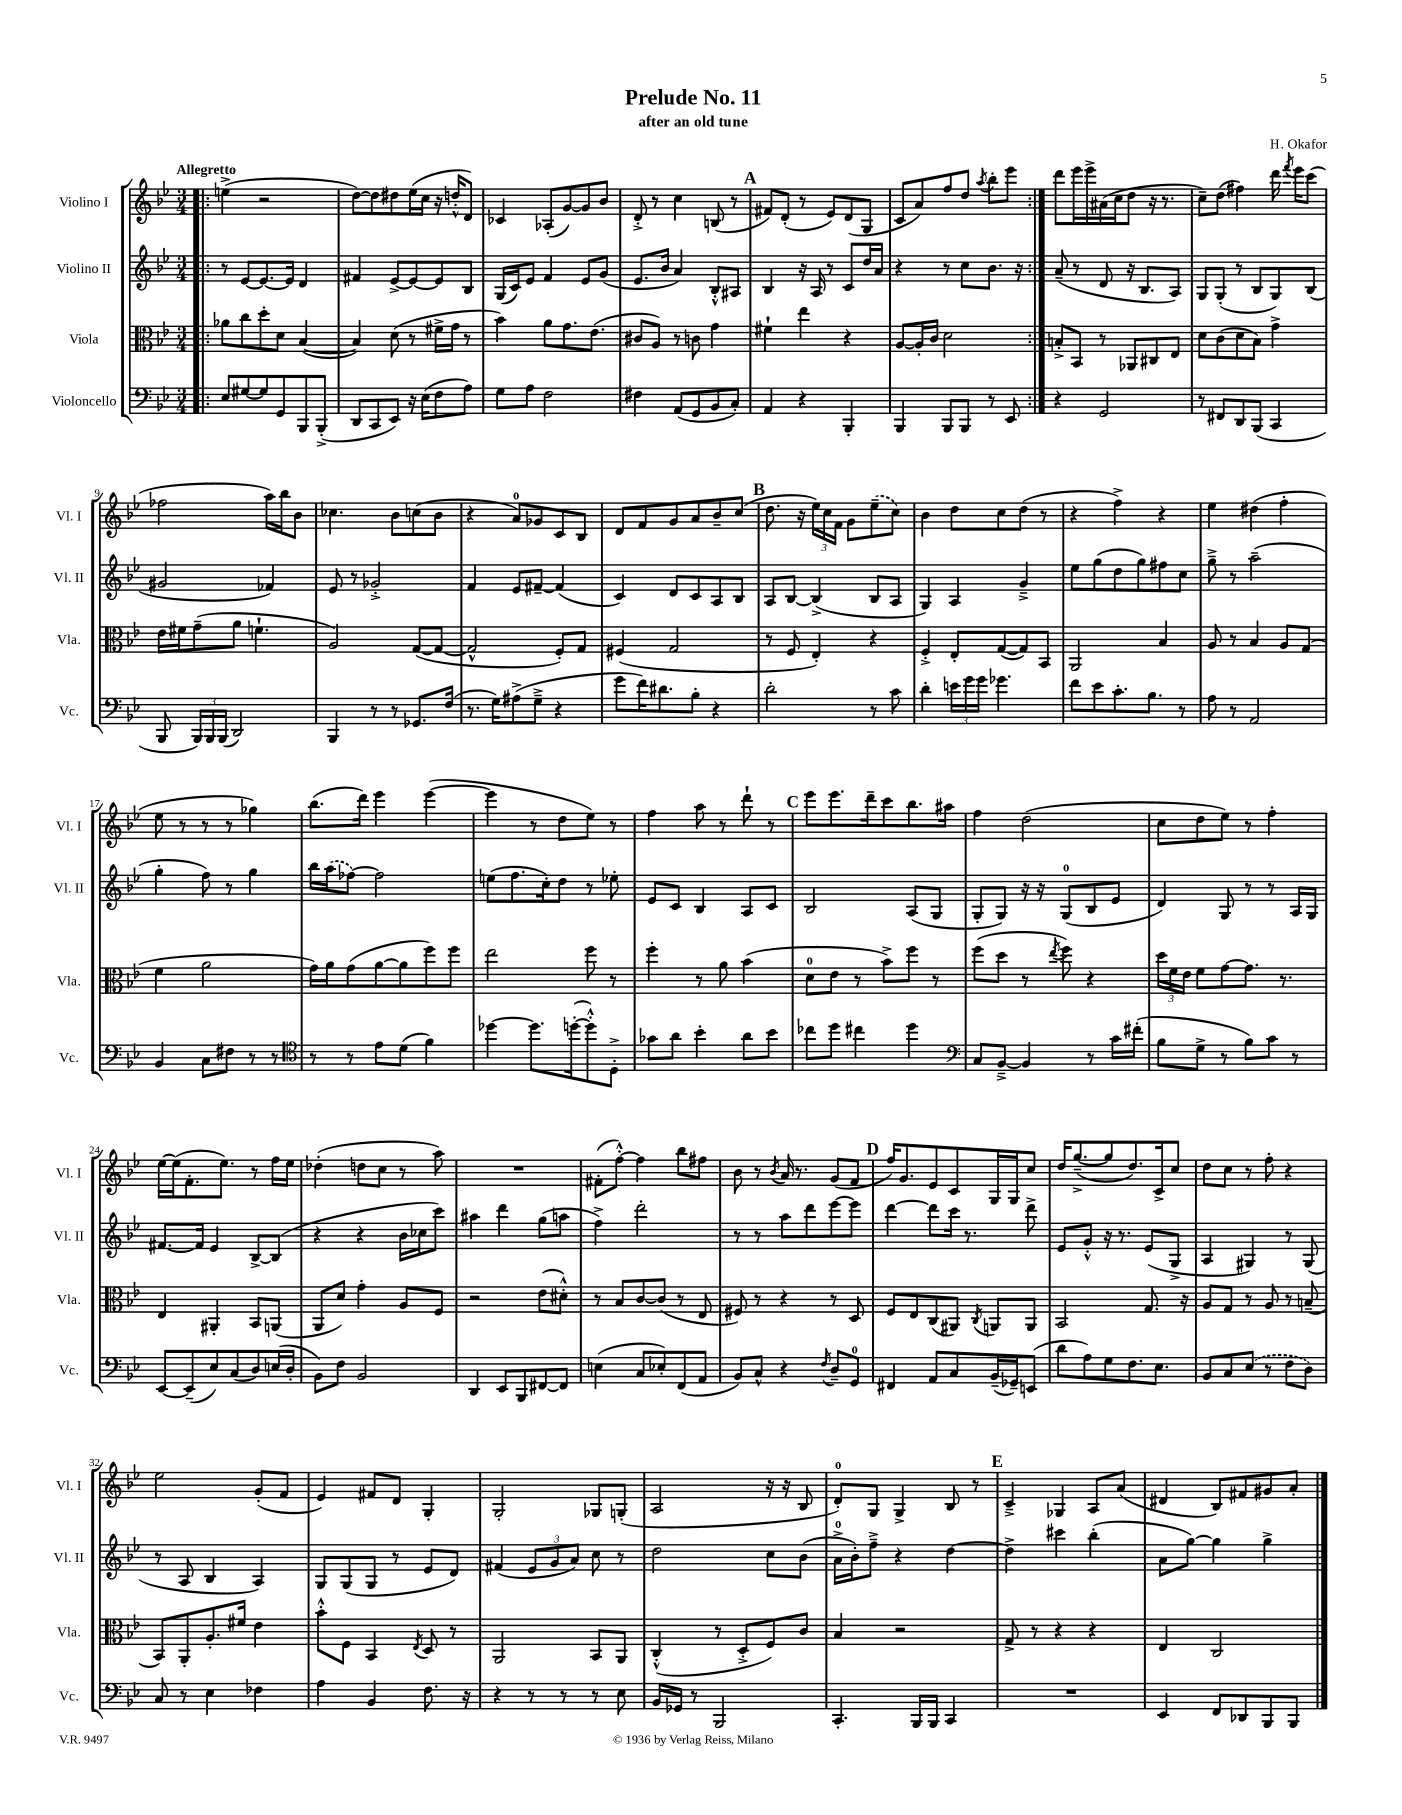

**kern	**kern	**kern	**kern
*part4	*part3	*part2	*part1
*staff4	*staff3	*staff2	*staff1
*I"Violoncello	*I"Viola	*I"Violino II	*I"Violino I
*I'Vc.	*I'Vla.	*I'Vl. II	*I'Vl. I
*clefF4	*clefC3	*clefG2	*clefG2
*k[b-e-]	*k[b-e-]	*k[b-e-]	*k[b-e-]
*M3/4	*M3/4	*M3/4	*M3/4
=1!|:	=1!|:	=1!|:	=1!|:
!	!	!	!LO:TX:a:B:t=Allegretto
8E-/L	8a-X\L	8r	(4een^\
[8G#X/	8cc\	[8e-/L	.
8G#/]	8dd'\	8.e-/_	2r
8GG/	8d\J	.	.
.	.	16e-/Jk]	.
8BBB-/	([4B-/	4d/	.
(8BBB-'^/J	.	.	.
=2	=2	=2	=2
8DD/L	4B-/])	4f#X/	[8dd\L)
8CC/	.	.	8dd\]
8EE-/J)	(8d\	[8e-^/L	8dd#X\
16r	8r	8e-/_	(16ee-\L
(16E-\KL	.	.	16cc\JJ
8F\	16f#X^\LL	8e-/]	16r
.	16g\JJ	.	16ddn'^^/KL
8A\J)	8r	8B-/J	8d/J)
=3	=3	=3	=3
8G\L	4b-\)	(16G/LL	4c-X/
.	.	16c/J)	.
8A\J	.	8e-/J	.
2F\	8a\L	4f/	(8A-X'/L
.	8.g\	.	[8g/)
.	.	8e-/L	8g/]
.	(8.e-\J	.	.
.	.	(8g/J	8b-/J
=4	=4	=4	=4
4F#X\	8c#X/L	8.e-/L	8d'^/
.	8A/J)	.	8r
.	.	16b-/Jk	.
(8AA/L	8r	4a/)	4cc\
8GG/	8cn\	.	.
8BB-/	4g\	8B-'^^/L	(8Bn/
8C'/J)	.	8A#X/J	8r
!!LO:REH:place=s1:t=A
=5	=5	=5	=5
4AA/	4f#X`\	4B-/	8f#X/L)
.	.	.	(8d'/J
4r	4ee-\	16r	8r
.	.	16A/	.
.	.	8r	8e-/L)
4BBB-'/	4r	8c/L	(8d/
.	.	16dd/L	8G/J
.	.	16a/JJ	.
=6	=6	=6	=6
4BBB-/	[8A/L	4r	8c/L
.	16A'/L]	.	8a/)
.	16c/JJ	.	.
8BBB-/L	2d\	8r	8ff/
8BBB-/J	.	8cc\L	8dd/J
.	.	.	8qaa/
8r	.	8.b-\J	8bb-'\L
8EE-/	.	.	8eee-\J
.	.	16r	.
=7:|!	=7:|!	=7:|!	=7:|!
4r	8Bn'^/L	(8a~/	8ddd\L
.	8BB-/J	8r	16eee-\L
.	.	.	16eee-^\
2GG/	8r	8d/	(16a#X\
.	.	.	16cc\J
.	8AA-X/L	16r	8dd\J
.	.	8.B-/L	.
.	8C#X/	.	16r
.	.	.	8.r
.	8E-/J	8A/J)	.
=8	=8	=8	=8
8r	8d\L	8G/L	8cc~\L)
8FF#X/L	(8c\	(8G'/J	(8dd\J
8DD/	8d\	8r	4ff#X\)
(8BBB-/J	8B-\J)	8B-/L	.
4CC/	4g^\	8G/)	16ddd\
.	.	.	8qfff/
.	.	.	16eee-\KL
.	.	(8B-/J	(8ccc\J
!!LO:LB:g=z
=9	=9	=9	=9
8BBB-/	16e-\LL	2g#X/	2ff-X\
.	16f#X\J	.	.
24BBB-/LL)	(8g~\	.	.
24BBB-/	.	.	.
(24BBB-/JJ	.	.	.
2DD/)	8a\J	.	.
.	4.fn`\	.	.
.	.	4f-X/)	16aa\LL)
.	.	.	16bb-\J
.	.	.	8b-\J
=10	=10	=10	=10
4BBB-/	2A/)	8e-/	4.cc-X\
.	.	8r	.
8r	.	2g-X'^/	.
8r	.	.	8b-\L
8.GG-X/L	([8G/L	.	(8ccn\
.	8G/J_	.	8b-\J
(16F/Jk	.	.	.
=11	=11	=11	=11
8.r	2G^^/]	4f/	4r
16G\KL)	.	.	.
(8A#X^\	.	8e-/L	8a/L)
8G~^\J	.	[8f#X~/J	8g-X/
4r	8F'/L)	(4f#/]	8c/
.	8G/J	.	8B-/J
=12	=12	=12	=12
8g\L	(4F#X/	4c/)	8d/L
16f\K)	.	.	8f/
8.d#X\	.	.	.
.	2G/	8d/L	8g/
8B-'\J	.	8c/	8a/
4r	.	8A/	8b-~/
.	.	8B-/J	(8cc/J
!!LO:REH:place=s1:t=B
=13	=13	=13	=13
2d'\	8r	8A/L	8.dd\
.	8F/	[8B-/J	.
.	.	.	16r
.	4E-'/)	(4B-^/]	24ee-\LL)
.	.	.	24cc\
.	.	.	24f\JJ
.	.	.	8g\L
8r	4r	8B-/L	(8ee-~\
8c\	.	8A/J	8cc\J)
=14	=14	=14	=14
4d'\	4F'^/	4G/)	4b-\
24en\LL	8E-'/L	4A/	8dd\L
24g\	.	.	.
24g\JJ	.	.	.
4.g-X\	([8G/	.	8cc\
.	8G/])	4g~^/	(8dd\J
.	8BB-/J	.	8r
=15	=15	=15	=15
8f\L	2AA/	8ee-\L	4r
8e-\	.	(8gg\	.
8.c'\	.	8dd\	4ff^\)
.	.	8gg\)	.
8.B-\J	.	.	.
.	4B-/	8ff#X\	4r
8r	.	8cc\J	.
=16	=16	=16	=16
8A\	8A/	8gg~^\	4ee-\
8r	8r	8r	.
2AA/	4B-/	(2aa~\	(4dd#X\
.	8A/L	.	4ff'\
.	(8G/J	.	.
!!LO:LB:g=z
=17	=17	=17	=17
4BB-/	4f\	4gg'\	8ee-\
.	.	.	8r
8C\L	2a\	8ff\)	8r
8F#X\J	.	8r	8r
8r	.	4gg\	4gg-X\)
8r	.	.	.
=18	=18	=18	=18
*clefC4	*	*	*
8r	16g\LL)	16bb-\LL	(8.bb-\L
.	16a\J	(16aa\J	.
8r	(8g\	[8ff-X\J)	.
.	.	.	16ddd\Jk)
8e-\L	[8a\	2ff-\]	4eee-\
(8d\J	8a\]	.	.
4f\)	8ff\)	.	([4eee-\
.	8ff\J	.	.
=19	=19	=19	=19
[4dd-X\	2ee-\	(8een\L	4eee-\]
.	.	8.ff\	.
8.dd-\L]	.	.	8r
.	.	16cc'\k)	.
.	.	8dd\J	8dd\L
([16ddn'\k	.	.	.
8dd'^^\])	8ff\	8r	8ee-\J)
8D'^\J	8r	8ee-X'\	8r
=20	=20	=20	=20
8g-X\L	4ff'\	8e-/L	4ff\
8a\J	.	8c/J	.
4b-'\	8r	4B-/	8aa\
.	8a\	.	8r
8a\L	(4b-\	8A/L	8ddd`\
8b-\J	.	8c/J	8r
!!LO:REH:place=s1:t=C
=21	=21	=21	=21
8cc-X\L	8d\L	2B-/	8eee-\L
8dd\J	8e-\J	.	8.eee-\
4cc#X\	8r	.	.
.	.	.	16ddd~\k
.	8b-^\L)	.	8ccc\
4dd\	8ff\J	(8A/L	8.bb-\
.	8r	8G/J	.
.	.	.	16aa#X\Jk
=22	=22	=22	=22
*clefF4	*	*	*
8C/L	(8ff\L	8G'/L	4ff\
[8BB-~^/J	8dd\J	8G/J)	.
4BB-/]	8r	16r	(2dd\
.	.	16r	.
.	8qee-/	.	.
.	8ff\)	(8G/L	.
8r	4r	8B-/	.
16c\LL	.	8e-/J	.
(16f#X'\JJ	.	.	.
=23	=23	=23	=23
8B-\L	24dd\LL	4d/)	8cc\L
.	24f\	.	.
.	24e-\JJ	.	.
8G^\J	8f\L	.	8dd\
8r	[8g\	8G/	8ee-\J)
8B-\L)	8.g\J]	8r	8r
8c\J	.	8r	4ff'\
.	8.r	.	.
8r	.	16A/LL	.
.	.	16G/JJ	.
!!LO:LB:g=z
=24	=24	=24	=24
[8EE-/L	4E-/	[8.f#X/L	[16ee-\LL
.	.	.	(16ee-\J]
(8EE-~/]	.	.	8.f'\
.	.	16f#/Jk]	.
8E-/)	4AA#X'/	4e-/	.
.	.	.	8.ee-\J)
(8C/	.	.	.
8D/)	8BB-/L	[8B-^/L	8r
(16En/L	(8AAn/J	(8B-/J]	16ff\LL
16D'/JJ	.	.	16ee-\JJ
=25	=25	=25	=25
8BB-\L)	8AA/L	4r	(4dd-X'\
8F\J	8d/J)	.	.
2BB-/	4g'\	4r	8ddn\L
.	.	.	8cc\J
.	8A/L	16b-\LL	8r
.	.	16cc-X\J	.
.	8F/J	8ccc\J)	8aa\)
=26	=26	=26	=26
4DD/	2r	4aa#X\	2.r
8EE-/L	.	4ddd\	.
8BBB-/	.	.	.
[8FF#X/	(8e-\L	(8gg\L	.
8FF#/J]	8d#X'^^\J)	8aan\J	.
=27	=27	=27	=27
(4En\	8r	4ff^\)	(8f#X'\L
.	8B-/L	.	[8ff'^^\J)
8C/L	[8c/	2ddd'\	4ff\]
8E-X'/)	(8c/J]	.	.
(8FF/	8r	.	8bb-\L
8AA/J	8E-/	.	8ff#X\J
=28	=28	=28	=28
8BB-/L)	8F#X/)	8r	8b-\
8C^^/J	8r	8r	8r
.	.	.	8qb-/
4r	4r	8aa\L	16a/
.	.	.	8.r
.	.	8ddd\	.
8qF/	.	.	.
8D~/L	8r	[8eee-\	(8g/L
8GG/J	8D/	8eee-\J]	8f/J
!!LO:REH:place=s1:t=D
=29	=29	=29	=29
4FF#X/	8F/L	[4ddd\	16ff/KL)
.	.	.	8.g/
.	8E-/	.	.
8AA/L	(8C/	8ddd\L]	8e-/
8C/	8AA#X/J)	16ccc\Jk	8c/
.	.	8.r	.
.	8qC/	.	.
(16BB-~/L	8AAn/L	.	16G/L
16GG-X~/J)	.	.	16G/J
(8EEn/J	8AA/J	8ddd^\	8cc/J
=30	=30	=30	=30
8d\L	2BB-/	8e-/L	16dd/KL
.	.	.	([8.gg~^/
8A\)	.	8g'^^/J	.
8G\	.	16r	8gg/]
.	.	8.r	.
8.F\	.	.	8.dd/)
.	8.G/	(8e-/L	.
8.E-\J	.	.	16c^/k
.	.	8G^/J	8cc/J
.	16r	.	.
=31	=31	=31	=31
8BB-/L	8A/L	4A/	8dd\L
8C/	8G/J	.	8cc\J
(8E-/J	8r	4G#X/)	8r
8r	8A/	.	8ff'\
8F\L	8r	8r	4r
8D\J)	(8Bn~/	(8G#/	.
!!LO:LB:g=z
=32	=32	=32	=32
8C/	8BB-/L)	8r	2ee-\
8r	8AA'/	8A/	.
4E-\	8.A'/	4B-/	.
.	16f#X/Jk	.	.
4F-X\	4e-\	4A/)	(8g'/L
.	.	.	8f/J
=33	=33	=33	=33
4A\	8b-'^^\L	8G/L	4e-/)
.	8F\J	(8G/	.
4BB-/	4BB-/	8G/J	8f#X/L
.	.	8r	8d/J
.	8qE-/	.	.
8.F\	8D/	8e-/L	4G'/
.	8r	8d/J)	.
16r	.	.	.
=34	=34	=34	=34
4r	2AA/	(4f#X/	2G'/
8r	.	12e-/L	.
.	.	12g/	.
8r	.	.	.
.	.	12a/J)	.
8r	8BB-/L	8cc\	8G-X/L
8E-\	8AA/J	8r	(8Gn'/J
=35	=35	=35	=35
16BB-/LL	(4C'^^/	2dd\	2A/
16GG-X/JJ	.	.	.
8r	.	.	.
2BBB-/	8r	.	.
.	8D'^/L	.	.
.	8F/)	8cc\L	16r
.	.	.	16r
.	8c/J	(8b-\J	8B-/
=36	=36	=36	=36
4.CC'/	4B-/	16a^\LL	8d'/L)
.	.	16b-'\J)	.
.	.	8ff~^\J	8G/J
.	2r	4r	4G^/
16BBB-/LL	.	.	.
16BBB-/JJ	.	.	.
4CC/	.	[4dd\	8B-/
.	.	.	8r
!!LO:REH:place=s1:t=E
=37	=37	=37	=37
2.r	8G^/	4dd^\]	4c~^/
.	8r	.	.
.	4r	4ccc#X\	4G-X/
.	4r	(4bb-'\	8A/L
.	.	.	(8a/J
=38	=38	=38	=38
4EE-/	4E-/	8a\L	4d#X/
.	.	[8gg\J)	.
8FF/L	2C/	4gg\]	8B-/L)
8DD-X/	.	.	8f#X/
8BBB-/	.	4gg^\	8g#X/
8BBB-/J	.	.	8a'/J
==	==	==	==
*-	*-	*-	*-
